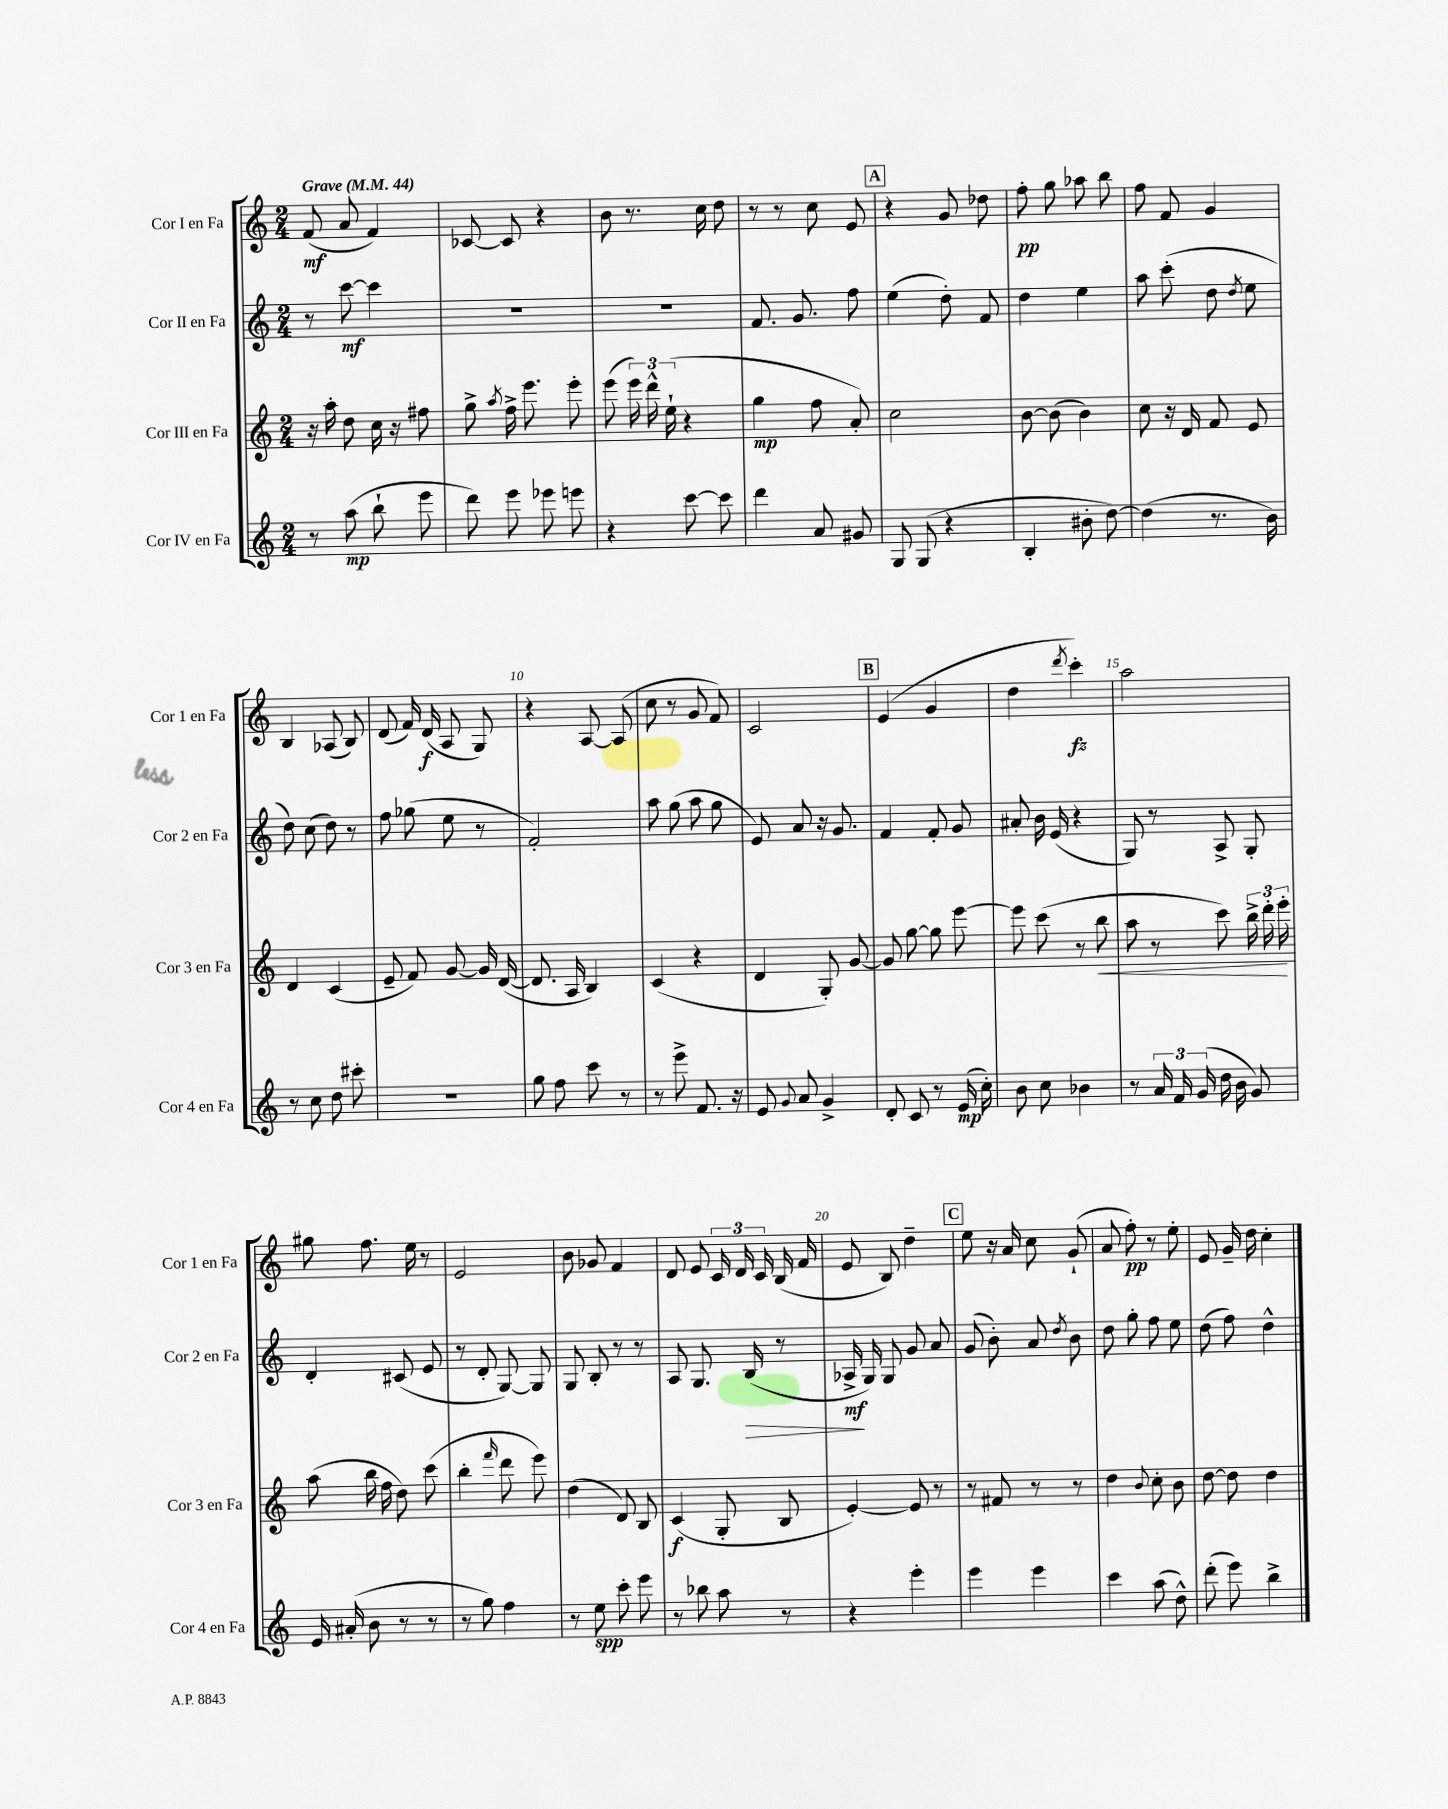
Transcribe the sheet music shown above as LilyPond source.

<<
\new StaffGroup <<
\new Staff = "s0" \with { instrumentName = "Cor I en Fa" shortInstrumentName = "Cor 1 en Fa" } {
    \clef treble \key c \major \numericTimeSignature \time 2/4 \tempo "Grave" 4 = 44
    \autoBeamOff f'8\mf( a'8 f'4) |
    ces'8~ ces'8 r4 |
    b'8 r8. c''16 d''8 |
    r8 r8 c''8 e'8 |
    \mark \markup { \box "A" } r4 g'8 des''8 |
    f''8-.\pp g''8 aes''8 b''8 |
    f''8 f'8 g'4 |
    b4 aes8( b8) |
    d'8( f'16) d'16\f( a8 g8) |
    r4 a8~ a8( |
    c''8 r8 g'8 f'8) |
    c'2 |
    \mark \markup { \box "B" } e'4( g'4 |
    d''4 \acciaccatura { d'''8 } c'''4-.\fz) |
    a''2 |
    gis''8 f''8. e''16 r8 |
    e'2 |
    b'8 ges'8 f'4 |
    d'8 e'8 \tuplet 3/2 { c'16 d'16 c'16 } b16( f'16 |
    e'8 b8) d''4-- |
    \mark \markup { \box "C" } e''8 r16 a'16 c''8 g'8-!( |
    a'8 f''8-.\pp) r8 e''8-. |
    e'8 g'16-- d''16 c''4-. \bar "|." |
}
\new Staff = "s1" \with { instrumentName = "Cor II en Fa" shortInstrumentName = "Cor 2 en Fa" } {
    \clef treble \key c \major \numericTimeSignature \time 2/4
    \autoBeamOff r8 c'''8~\mf c'''4 |
    R2 |
    r2 |
    f'8. g'8. f''8 |
    \mark \markup { \box "A" } e''4( d''8-.) f'8 |
    d''4 e''4 |
    a''8 c'''8-.( d''8 \acciaccatura { d''8 } e''8 |
    d''8) c''8( d''8) r8 |
    f''8 ges''8( e''8 r8 |
    f'2-.) |
    a''8 g''8( a''8 g''8 |
    e'8) a'8 r16 g'8. |
    \mark \markup { \box "B" } f'4 f'8-. g'8 |
    ais'8-. b'16 e'16( r4 |
    g8) r8 a8-> g8-. |
    d'4-. cis'8( e'8 |
    r8 d'8-. g8~) g8 |
    g8 b8-. r8 r8 |
    a8 g8. b16\>( r8 |
    aes16->\mf\! g16) g8 g'8 a'8 |
    \mark \markup { \box "C" } g'8( b'8-.) a'8 \acciaccatura { d''8 } b'8 |
    d''8 g''8-. f''8 e''8 |
    d''8( f''8) d''4-^ \bar "|." |
}
\new Staff = "s2" \with { instrumentName = "Cor III en Fa" shortInstrumentName = "Cor 3 en Fa" } {
    \clef treble \key c \major \numericTimeSignature \time 2/4
    \autoBeamOff r16 a''16-. d''8 c''16 r16 fis''8 |
    g''8-> \acciaccatura { a''8 } f''16-> e'''8. e'''8-. |
    e'''8( \tuplet 3/2 { e'''16) d'''16-^ e''16-!( } r4 |
    g''4\mp f''8 a'8-.) |
    \mark \markup { \box "A" } c''2 |
    b'8~ b'8( b'4) |
    c''8 r16 d'16 f'8 e'8 |
    d'4 c'4( |
    e'8-- f'8) g'8~ g'16 d'16~( |
    d'8. a16 b4) |
    c'4( r4 |
    d'4 g8-.) g'8~ |
    \mark \markup { \box "B" } g'8 g''8~ g''8 e'''8~ |
    e'''8 c'''8( r8 b''8\< |
    a''8 r8 c'''8) \tuplet 3/2 { b''16-> d'''16-. e'''16-.\! } |
    a''8( b''16 f''16 d''8) c'''8( |
    b''4-. \grace { f'''16 } d'''8 e'''8) |
    d''4( d'8) b8 |
    c'4\f( g8-. b8 |
    e'4~-.) e'8 r8 |
    \mark \markup { \box "C" } r8 fis'8 r8 r8 |
    d''4 \appoggiatura { b'8 } c''8-. b'8 |
    d''8~ d''8 d''4 \bar "|." |
}
\new Staff = "s3" \with { instrumentName = "Cor IV en Fa" shortInstrumentName = "Cor 4 en Fa" } {
    \clef treble \key c \major \numericTimeSignature \time 2/4
    \autoBeamOff r8 a''8\mp( b''8-! e'''8 |
    d'''8) e'''8 ees'''8 e'''8 |
    r4 c'''8~ c'''8 |
    d'''4 a'8 gis'8 |
    \mark \markup { \box "A" } g8 g8( r4 |
    b4-. bis'8-. d''8~) |
    d''4( r8. b'16) |
    r8 c''8 d''8 cis'''8-. |
    r2 |
    g''8 f''8 c'''8 r8 |
    r8 e'''8-> f'8. r16 |
    e'8 \appoggiatura { g'8 } a'8 g'4-> |
    \mark \markup { \box "B" } d'8-. c'8 r8 e'16\mp( c''16-.) |
    b'8 c''8 bes'4 |
    r8 \tuplet 3/2 { a'16 f'16 g'16( } d''16 b'16 g'8) |
    e'16 ais'16-.( b'8 r8 r8 |
    r8 g''8) f''4 |
    r8 e''8\spp c'''8-. e'''8 |
    r8 bes''8 a''8 r8 |
    r4 e'''4-. |
    \mark \markup { \box "C" } e'''4 e'''4 |
    c'''4 a''8( d''8-^) |
    d'''8-.( e'''8) b''4-> \bar "|." |
}
>>
>>
\layout { \context { \Score \override BarNumber.break-visibility = ##(#f #t #t) barNumberVisibility = #(every-nth-bar-number-visible 5) } }
